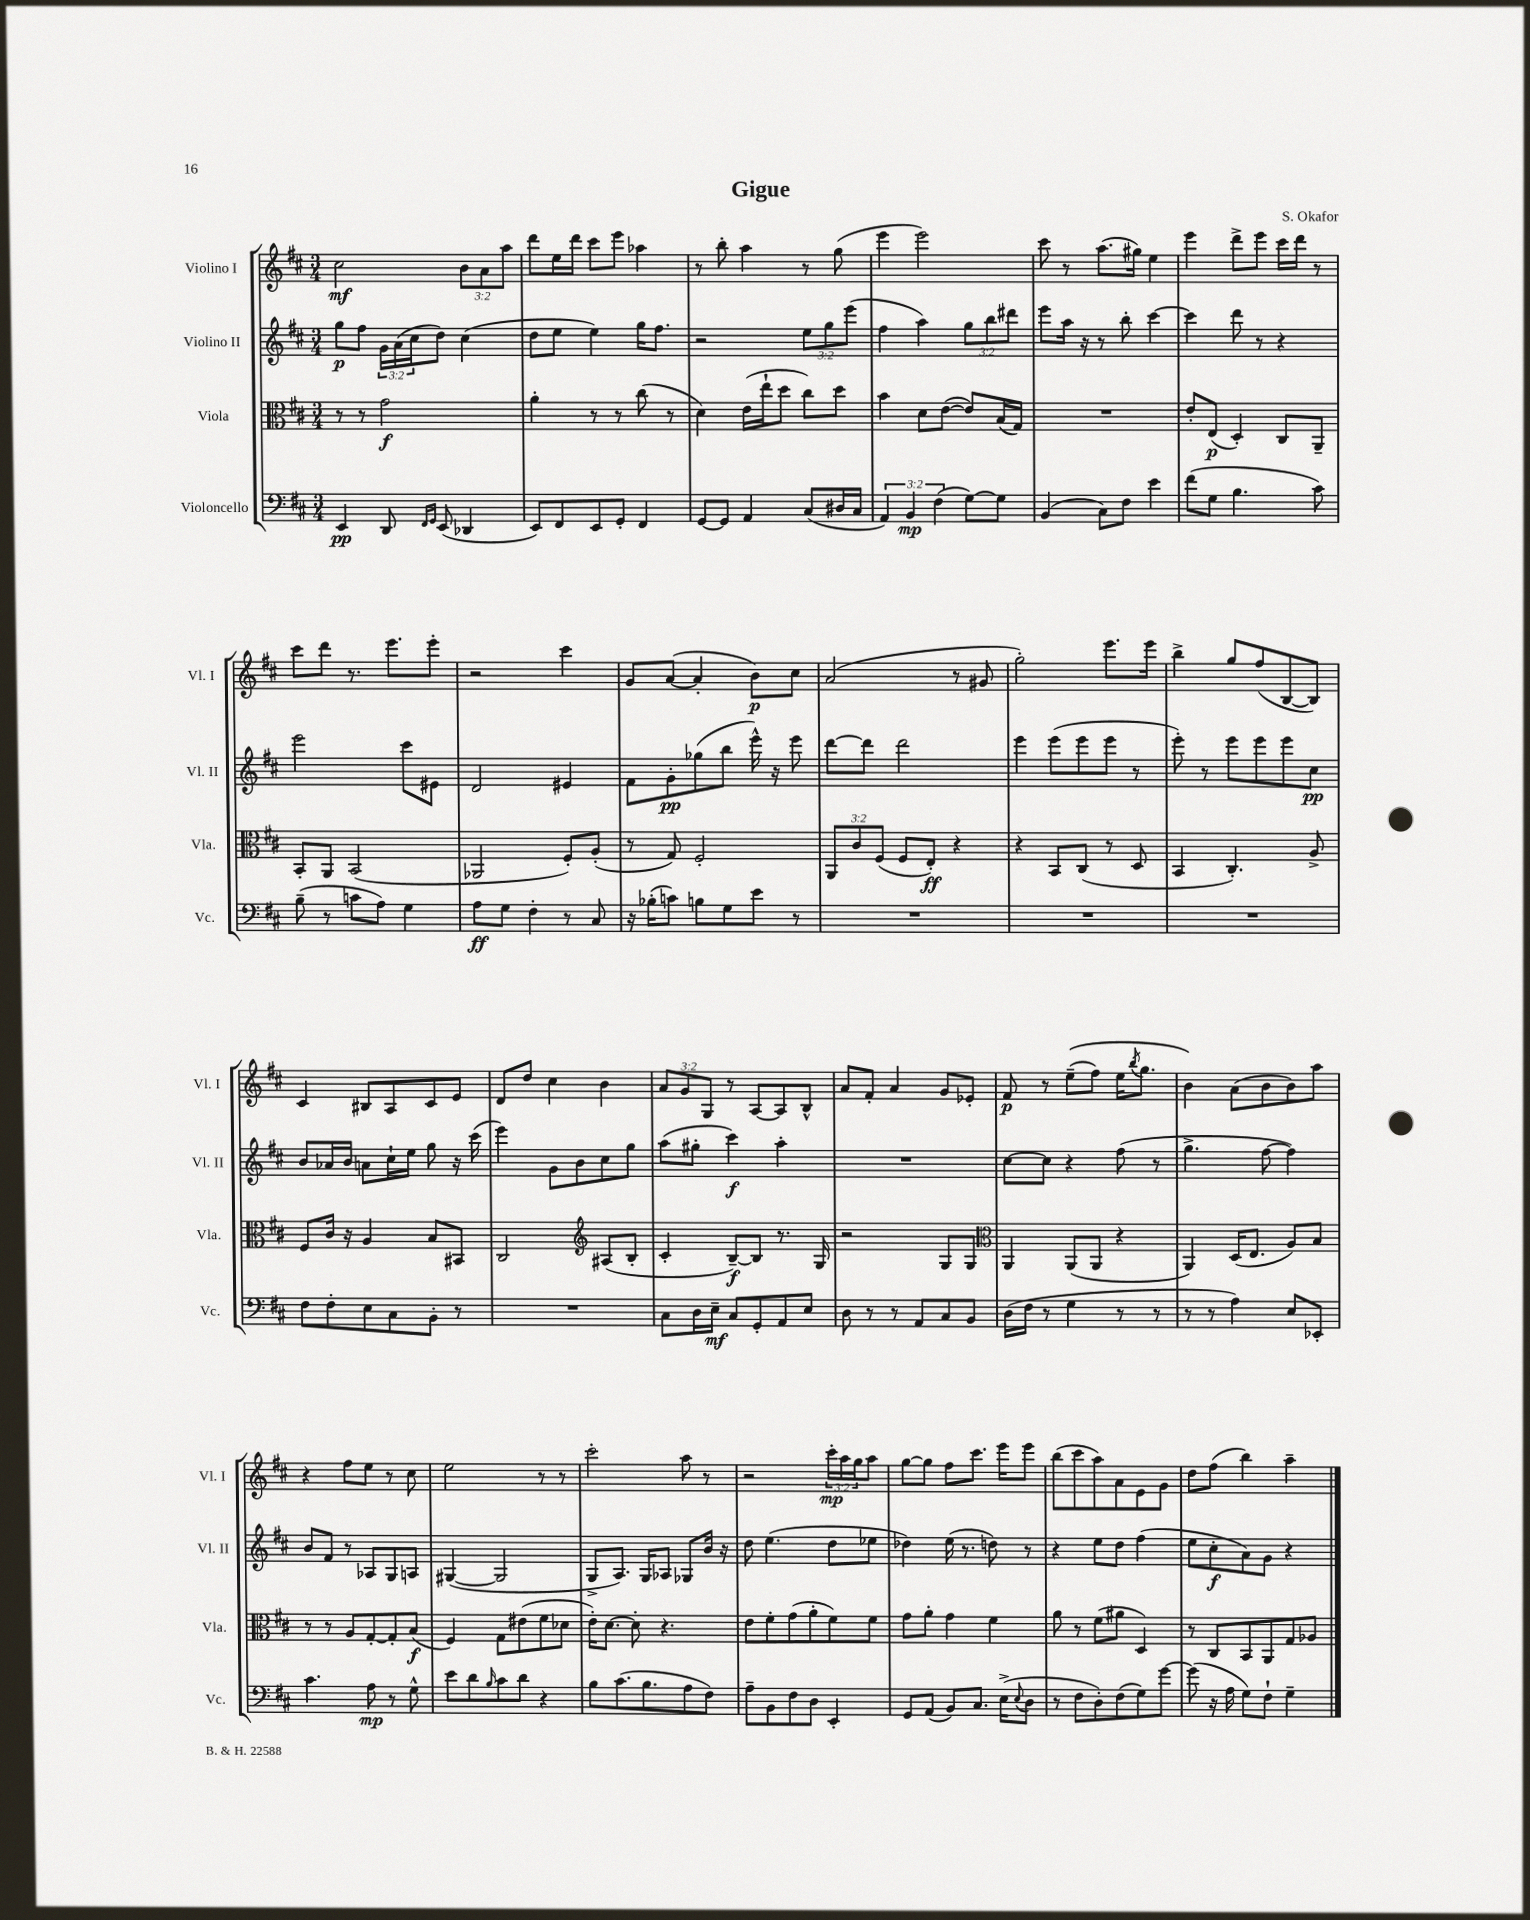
\header { title = "Gigue" composer = "S. Okafor" }
<<
\new StaffGroup <<
\new Staff = "s0" \with { instrumentName = "Violino I" shortInstrumentName = "Vl. I" } {
    \clef treble \key d \major \numericTimeSignature \time 3/4 \override Staff.TupletNumber.text = #tuplet-number::calc-fraction-text
    cis''2\mf \tuplet 3/2 { b'8 a'8 a''8 } |
    d'''8 e''16 d'''16 cis'''8 e'''8 aes''4 |
    r8 b''8-. a''4 r8 g''8( |
    e'''4 e'''2) |
    cis'''8 r8 a''8.( gis''16) e''4 |
    e'''4 d'''8-> e'''8 cis'''16 d'''16 r8 |
    cis'''8 d'''8 r8. e'''8. e'''8-. |
    r2 cis'''4 |
    g'8 a'8~( a'4-. b'8\p) cis''8 |
    a'2( r8 gis'8 |
    g''2-.) e'''8. e'''16 |
    b''4-> g''8 fis''8( b8~ b8) |
    cis'4 bis8 a8 cis'8 e'8 |
    d'8 d''8 cis''4 b'4 |
    \tuplet 3/2 { a'8 g'8 g8 } r8 a8~ a8 b8-^ |
    a'8 fis'8-. a'4 g'8 ees'8-. |
    fis'8\p r8 e''8--(\( fis''8) e''16 \acciaccatura { b''8 } g''8. |
    b'4\) a'8( b'8 b'8) a''8 |
    r4 fis''8 e''8 r8 cis''8 |
    e''2 r8 r8 |
    cis'''2-. a''8 r8 |
    r2 \tuplet 3/2 { cis'''16-.\mp a''16 g''16 } a''8 |
    g''8~ g''8 fis''8 cis'''8. e'''16 e'''8 |
    b''8( cis'''8 a''8) a'8 e'8 g'8 |
    d''8 fis''8( b''4) a''4-- \bar "|." |
}
\new Staff = "s1" \with { instrumentName = "Violino II" shortInstrumentName = "Vl. II" } {
    \clef treble \key d \major \numericTimeSignature \time 3/4 \override Staff.TupletNumber.text = #tuplet-number::calc-fraction-text
    g''8\p fis''8 \tuplet 3/2 { g'16 a'16( cis''16 } d''8) cis''4( |
    d''8 e''8 e''4) g''16 fis''8. |
    r2 \tuplet 3/2 { e''8 g''8 e'''8( } |
    fis''4 a''4) \tuplet 3/2 { g''8 b''8 dis'''8 } |
    e'''8 a''16 r16 r8 b''8-. cis'''4~ |
    cis'''4 d'''8 r8 r4 |
    e'''2 cis'''8 eis'8 |
    d'2 eis'4 |
    fis'8 g'8-.\pp ges''8( b''8 e'''16-^) r16 e'''8 |
    d'''8~ d'''8 d'''2 |
    e'''4 e'''8( e'''8 e'''8 r8 |
    e'''8-.) r8 e'''8 e'''8 e'''8 cis''8\pp |
    b'8 aes'16 b'16 a'8 cis''16-! e''16 g''8 r16 cis'''16( |
    e'''4) g'8 b'8 cis''8 g''8 |
    a''8( gis''8-. cis'''4\f) a''4-. |
    R2. |
    cis''8~ cis''8 r4 fis''8( r8 |
    g''4.-> fis''8~ fis''4) |
    b'8 fis'8 r8 aes8 g8 a8 |
    gis4~( gis2 |
    g8-> a8.) g16 aes8 ges8 b'16 r16 |
    d''8 e''4.( d''8 ees''8 |
    des''4) e''16( r8. d''8) r8 |
    r4 e''8 d''8 fis''4( |
    e''8 cis''8-.\f a'8) g'8 r4 \bar "|." |
}
\new Staff = "s2" \with { instrumentName = "Viola" shortInstrumentName = "Vla." } {
    \clef alto \key d \major \numericTimeSignature \time 3/4 \override Staff.TupletNumber.text = #tuplet-number::calc-fraction-text
    r8 r8 g'2\f |
    a'4-. r8 r8 cis''8( r8 |
    d'4) e'16( e''16-! d''8 cis''8) d''8 |
    b'4 d'8 e'8~( e'8) b16( g16) |
    R2. |
    e'8-. e8\p( d4-.) cis8 a,8-- |
    b,8-. a,8 b,2( |
    aes,2 fis8-.) a8-.( |
    r8 g8) fis2-. |
    \tuplet 3/2 { a,8 cis'8 fis8( } fis8 e8-.\ff) r4 |
    r4 b,8 cis8( r8 d8 |
    b,4 cis4.-.) a8-> |
    fis8 cis'16 r16 a4 b8 bis,8 |
    cis2 \clef treble ais8( b8-. |
    cis'4-. b8~--\f) b8 r8. g16 |
    r2 g8 g8 |
    \clef alto a,4 a,8( a,8 r4 |
    a,4) d16( e8. a8) b8 |
    r8 r8 a8 g8~-. g8-. b8\f( |
    fis4) g8 eis'8( fis'8 des'8 |
    e'16-.) d'8.~ d'8-. r4. |
    e'8 fis'8-. g'8( a'8-. fis'8) fis'8 |
    g'8 a'8-. g'4 fis'4 |
    a'8 r8 fis'8( ais'8 d4) |
    r8 cis8 b,8 a,8 g8 aes8 \bar "|." |
}
\new Staff = "s3" \with { instrumentName = "Violoncello" shortInstrumentName = "Vc." } {
    \clef bass \key d \major \numericTimeSignature \time 3/4 \override Staff.TupletNumber.text = #tuplet-number::calc-fraction-text
    e,4\pp d,8 \grace { fis,16 g,16 } e,8( des,4 |
    e,8) fis,8 e,8 g,8-. fis,4 |
    g,8~ g,8 a,4 cis8( dis16 cis16 |
    \tuplet 3/2 { a,4) b,4\mp fis4( } g8~) g8 |
    b,4( cis8) fis8 e'4 |
    fis'8( g8 b4. cis'8) |
    b8--( r8 c'8 a8) g4 |
    a8\ff g8 fis4-. r8 cis8 |
    r16 bes16-.( c'8) b8 g8 e'8 r8 |
    R2. |
    R2. |
    R2. |
    fis8 fis8-. e8 cis8 b,8-. r8 |
    R2. |
    cis8 d16 e16--\mf cis8 g,8-. a,8 e8 |
    d8 r8 r8 a,8 cis8 b,8 |
    d16( fis16 r8 g4 r8 r8 |
    r8 r8 a4) e8 ees,8-. |
    cis'4. a8\mp r8 g8-^ |
    e'8 d'8 \grace { b16 } cis'8 d'8 r4 |
    b8 cis'8.( b8. a8 fis8) |
    a8-- b,8 fis8 d8 e,4-. |
    g,8 a,8( b,8) cis8. e16->( \appoggiatura { e8 } d8 |
    r8 fis8 d8-.) fis8( g8) g'8~ |
    g'8( r16 a16 g8) fis8-! g4-- \bar "|." |
}
>>
>>
\layout { \context { \Score \remove "Bar_number_engraver" } }
